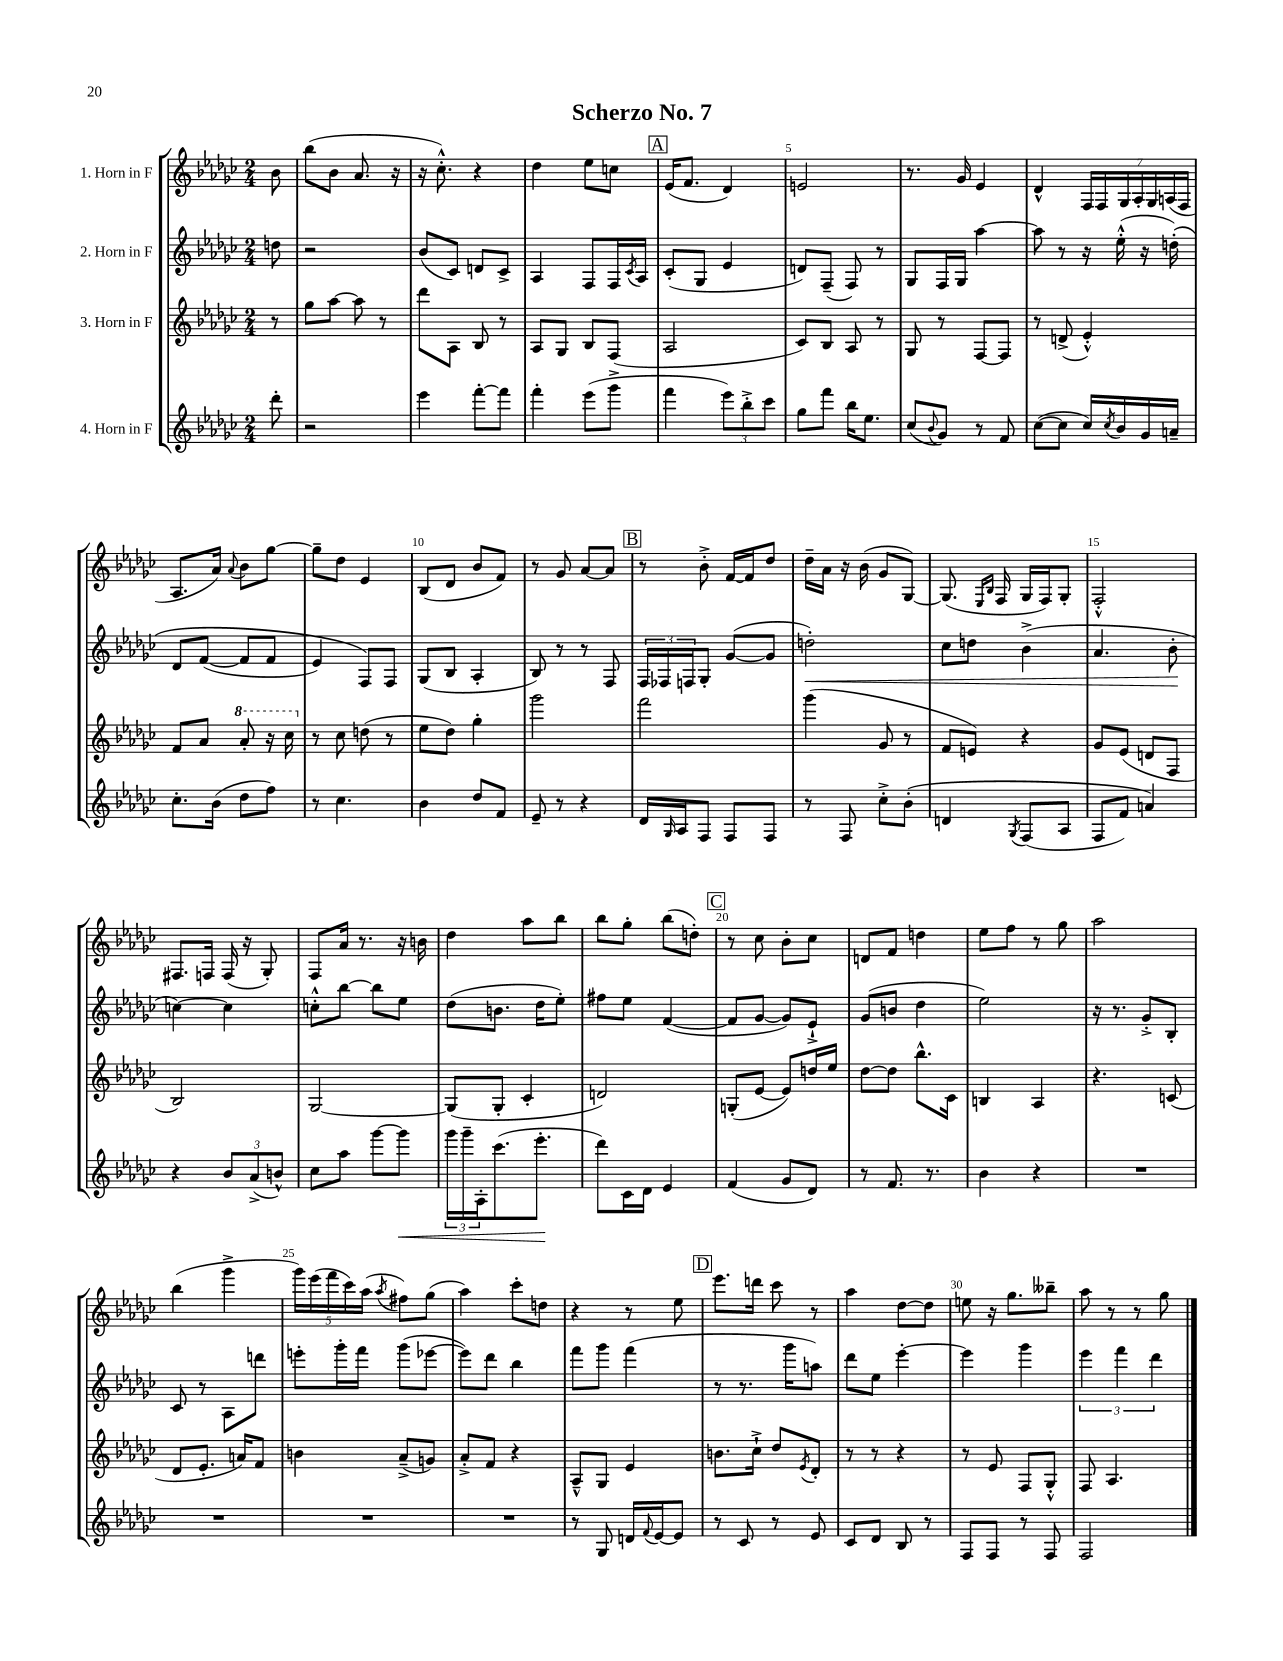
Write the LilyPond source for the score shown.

\header { title = "Scherzo No. 7" }
<<
\new StaffGroup <<
\new Staff = "s0" \with { instrumentName = "1. Horn in F" } {
    \clef treble \key ges \major \numericTimeSignature \time 2/4 \partial 8
    bes'8 |
    bes''8( bes'8 aes'8. r16 |
    r16 ces''8.-.-^) r4 |
    des''4 ees''8 c''8 |
    \mark \markup { \box "A" } ees'16( f'8. des'4) |
    e'2 |
    r8. ges'16 ees'4 |
    des'4-^ \tuplet 7/4 { f16 f16 ges16 aes16-. ges16 a16( f16 } |
    aes8. aes'16) \appoggiatura { aes'8 } bes'8 ges''8~ |
    ges''8-- des''8 ees'4 |
    bes8( des'8 bes'8 f'8) |
    r8 ges'8 aes'8~ aes'8 |
    \mark \markup { \box "B" } r8 bes'8-.-> f'16~ f'16 des''8 |
    des''16-- aes'16 r16 bes'16( ges'8 ges8~) |
    ges8.( \grace { ees16 bes16 } f16 ges16 f16) ges8-. |
    f2-.-^ |
    fis8. f16 f16( r16 ges8-.) |
    f8 aes'16 r8. r16 b'16 |
    des''4 aes''8 bes''8 |
    bes''8 ges''8-. bes''8( d''8-.) |
    \mark \markup { \box "C" } r8 ces''8 bes'8-. ces''8 |
    d'8 f'8 d''4 |
    ees''8 f''8 r8 ges''8 |
    aes''2 |
    bes''4( ges'''4-> |
    \tuplet 5/4 { ges'''16) ees'''16( f'''16 ces'''16) aes''16( } \acciaccatura { aes''8 } fis''8) ges''8( |
    aes''4) ces'''8-. d''8 |
    r4 r8 ees''8 |
    \mark \markup { \box "D" } ees'''8. d'''16 ces'''8 r8 |
    aes''4 des''8~ des''8 |
    e''8 r16 ges''8. beses''8-- |
    aes''8 r8 r8 ges''8 \bar "|." |
}
\new Staff = "s1" \with { instrumentName = "2. Horn in F" } {
    \clef treble \key ges \major \numericTimeSignature \time 2/4 \partial 8
    d''8 |
    r2 |
    bes'8( ces'8) d'8 ces'8-> |
    aes4 f8 f16 \acciaccatura { ces'8 } aes16 |
    \mark \markup { \box "A" } ces'8-.( ges8 ees'4 |
    d'8) f8--( f8) r8 |
    ges8 f16 ges16 aes''4~ |
    aes''8 r8 r16 ees''16-.-^( r16 d''16-.)\( |
    des'8 f'8~( f'8 f'8 |
    ees'4) f8\) f8 |
    ges8( bes8 aes4-. |
    bes8) r8 r8 f8 |
    \mark \markup { \box "B" } \tuplet 3/2 { f16 fes16 f16 } ges8-. ges'8~( ges'8 |
    d''2-.\<) |
    ces''8 d''8 bes'4->( |
    aes'4. bes'8-.\! |
    c''4~) c''4 |
    c''8-.-^ bes''8~ bes''8 ees''8 |
    des''8( b'8. des''16 ees''8-.) |
    fis''8 ees''8 f'4~( |
    \mark \markup { \box "C" } f'8 ges'8~ ges'8) ees'8-!-> |
    ges'8( b'8 des''4 |
    ees''2) |
    r16 r8. ges'8-.-> bes8-. |
    ces'8 r8 aes8 d'''8 |
    e'''8-. ges'''16-. f'''16 ges'''8( ees'''8~ |
    ees'''8) des'''8 bes''4 |
    f'''8 ges'''8 f'''4( |
    \mark \markup { \box "D" } r8 r8. ges'''16 a''8) |
    des'''8 ees''8 ees'''4~-. |
    ees'''4 ges'''4 |
    \tuplet 3/2 { ees'''4 f'''4 des'''4 } \bar "|." |
}
\new Staff = "s2" \with { instrumentName = "3. Horn in F" } {
    \clef treble \key ges \major \numericTimeSignature \time 2/4 \partial 8
    r8 |
    ges''8 aes''8~ aes''8 r8 |
    des'''8 aes8 bes8 r8 |
    aes8 ges8 bes8 f8( |
    \mark \markup { \box "A" } aes2 |
    ces'8) bes8 aes8 r8 |
    ges8 r8 f8~ f8 |
    r8 d'8->( ees'4-.-^) |
    f'8 aes'8 \ottava #1 aes''8-. r16 ces'''16 \ottava #0 |
    r8 ces''8 d''8( r8 |
    ees''8 des''8) ges''4-. |
    ges'''2 |
    \mark \markup { \box "B" } f'''2 |
    ges'''4( ges'8 r8 |
    f'8 e'8) r4 |
    ges'8 ees'8( d'8 f8 |
    bes2) |
    ges2~ |
    ges8( ges8-. ces'4-. |
    d'2) |
    \mark \markup { \box "C" } g8-.( ees'8~ ees'8) d''16 ees''16 |
    des''8~ des''8 bes''8.-^ ces'16 |
    b4 aes4 |
    r4. c'8( |
    des'8 ees'8.-. a'16) f'8 |
    b'4 aes'8--->( g'8) |
    aes'8-.-> f'8 r4 |
    aes8---^ ges8 ees'4 |
    \mark \markup { \box "D" } b'8. ces''16-!-> des''8 \acciaccatura { ees'8 } des'8-. |
    r8 r8 r4 |
    r8 ees'8 f8 ges8-.-^ |
    f8 aes4. \bar "|." |
}
\new Staff = "s3" \with { instrumentName = "4. Horn in F" } {
    \clef treble \key ges \major \numericTimeSignature \time 2/4 \partial 8
    des'''8-. |
    r2 |
    ees'''4 f'''8~-. f'''8 |
    f'''4-. ees'''8( ges'''8-> |
    \mark \markup { \box "A" } f'''4 \tuplet 3/2 { ees'''8) bes''8-.-> ces'''8 } |
    ges''8 f'''8 bes''16 ees''8. |
    ces''8( \appoggiatura { bes'8 } ges'8) r8 f'8 |
    ces''8~( ces''8 ces''16) \acciaccatura { ces''8 } bes'16 ges'16 a'16-- |
    ces''8.-. bes'16( des''8 f''8) |
    r8 ces''4. |
    bes'4 des''8 f'8 |
    ees'8-- r8 r4 |
    \mark \markup { \box "B" } des'16 \grace { ges16 } aes16 f8 f8 f8 |
    r8 f8 ces''8-.-> bes'8-.\( |
    d'4 \acciaccatura { ges8 } f8( aes8 |
    f8 f'8) a'4\) |
    r4 \tuplet 3/2 { bes'8 aes'8->( b'8-^) } |
    ces''8 aes''8 ges'''8~ ges'''8\< |
    \tuplet 3/2 { ges'''16 ges'''16-- aes16-. } ces'''8.( ees'''8.-.\! |
    des'''8) ces'16 des'16 ees'4 |
    \mark \markup { \box "C" } f'4( ges'8 des'8) |
    r8 f'8. r8. |
    bes'4 r4 |
    R2 |
    R2 |
    R2 |
    R2 |
    r8 ges8 d'16 \appoggiatura { f'8 } ees'16~ ees'8 |
    \mark \markup { \box "D" } r8 ces'8 r8 ees'8 |
    ces'8 des'8 bes8 r8 |
    f8 f8 r8 f8 |
    f2 \bar "|." |
}
>>
>>
\layout { \context { \Score \override BarNumber.break-visibility = ##(#f #t #t) barNumberVisibility = #(every-nth-bar-number-visible 5) } }
